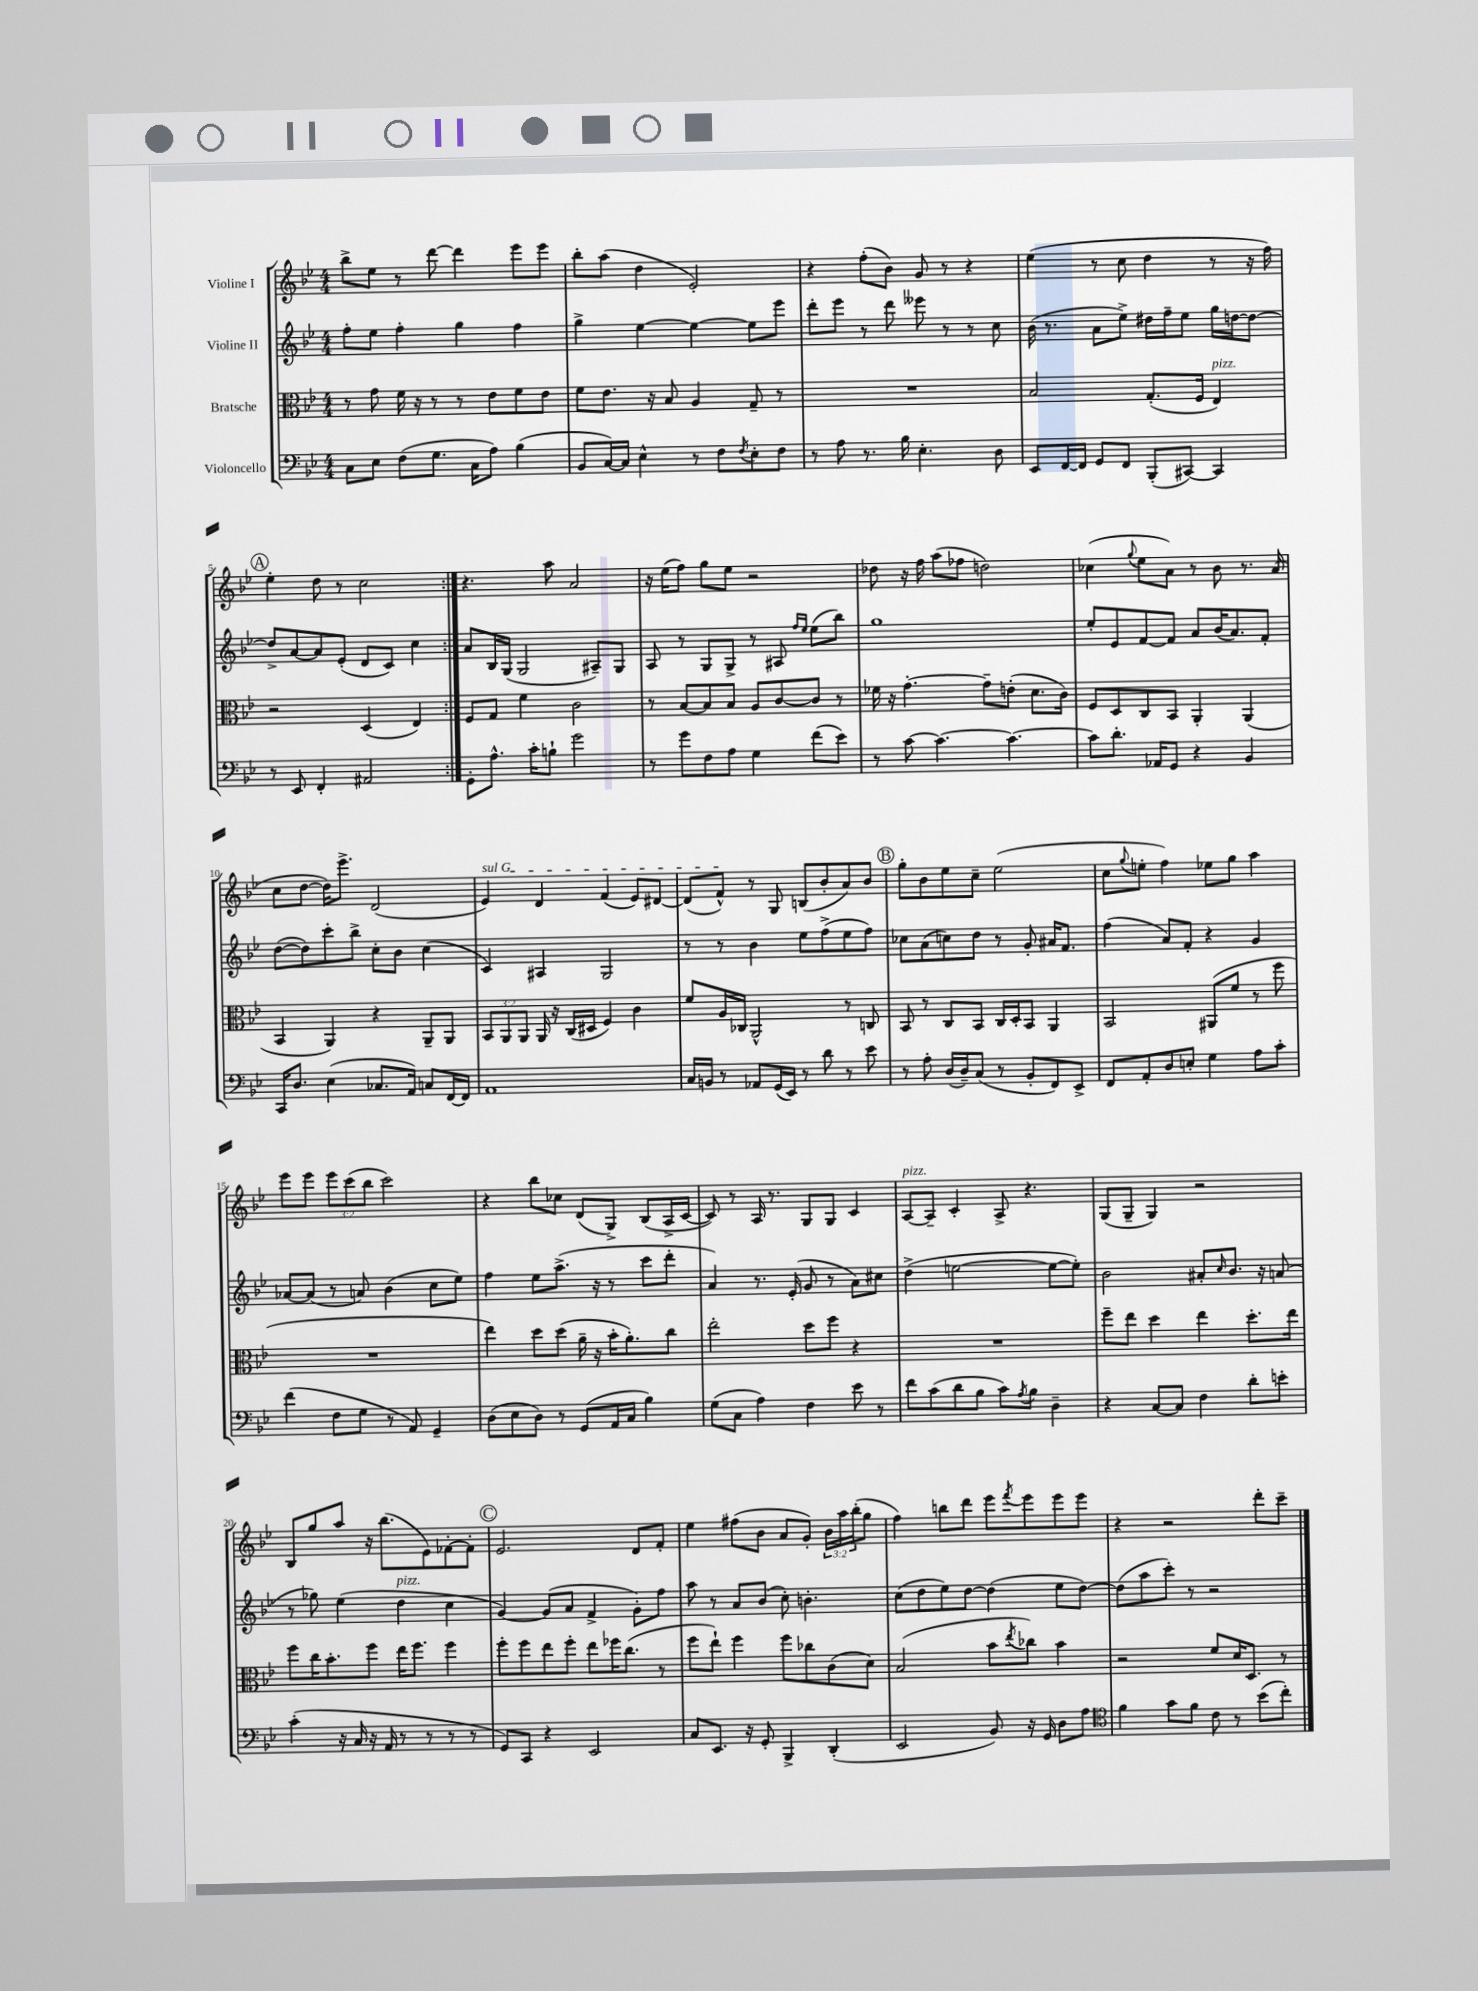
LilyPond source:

<<
\new StaffGroup <<
\new Staff = "s0" \with { instrumentName = "Violine I" } {
    \clef treble \key bes \major \numericTimeSignature \time 4/4 \override Staff.TupletNumber.text = #tuplet-number::calc-fraction-text
    \repeat volta 2 { bes''8-> ees''8 r8 d'''8~ d'''4 ees'''8 ees'''8 |
    bes''8-. a''8( d''4 ees'2-.) |
    r4 f''8-.( bes'8) g'8 r8 r4 |
    ees''4( r8 c''8 d''4 r8 r16 f''16) |
    \mark \markup { \circle "A" } ees''4-. d''8 r8 c''2 | }
    r4. a''8 a'2 |
    r16 ees''16( f''8) g''8 ees''8 r2 |
    des''8 r16 f''16 a''8( fes''8 d''2) |
    ces''4( \appoggiatura { g''8 } ees''8 a'8) r8 bes'8 r8. a'16( |
    c''8 d''8~ d''16) ees'''8.-> d'2( |
    \once \override TextSpanner.bound-details.left.text = \markup { \italic "sul G" } ees'4\startTextSpan) d'4 f'4( ees'8) dis'8~ |
    dis'8( f'8-^\stopTextSpan) r8 g8 b8( bes'8-. a'8) bes'8 |
    \mark \markup { \circle "B" } g''8-. bes'8 ees''8 c''8-- ees''2( |
    c''8 \appoggiatura { g''8 } e''8-. f''4) ees''8 g''8 a''4 |
    ees'''8 ees'''8 \tuplet 3/2 { ees'''8 c'''8( bes''8 } c'''2) |
    r4 bes''8 ces''8 d'8( g8->) bes8( a16-> c'16~ |
    c'8) r8 a16 r8. g8 g8 c'4 |
    a8~^\markup { \italic "pizz." } a8-- c'4-. a8-> r4. |
    g8( g8-- g4) r2 |
    bes8 g''8 a''8 r16 bes''8.( ees'8) fes'8~-. fes'8-. |
    \mark \markup { \circle "C" } ees'2. d'8 f'8-. |
    ees''4 fis''8( bes'8 a'8 g'8-.) \tuplet 3/2 { bes'16 a''16 bes''16-.( } g''8 |
    f''4) b''8 d'''8 ees'''8 \acciaccatura { f'''8 } ees'''8 ees'''8 ees'''8 |
    r4 r2 d'''8-. c'''8-- \bar "|." |
}
\new Staff = "s1" \with { instrumentName = "Violine II" } {
    \clef treble \key bes \major \numericTimeSignature \time 4/4
    \repeat volta 2 { f''8-. ees''8 f''4-. g''4 f''4 |
    g''4-> ees''4~ ees''4~ ees''8 ees'''8 |
    d'''8-. ees'''8 r8 d'''8 eeses'''8 r8 r8 c''8 |
    bes'16( r8. a'8 ees''8->) dis''16 f''16-- ees''8 g''16 d''16~ d''8~ |
    \mark \markup { \circle "A" } d''8-> a'8~ a'8 ees'8-.( d'8 c'8) c''4 | }
    a'8 bes16 g16( g2 ais8--) g8 |
    a8 r8 g8 g8-> r8 ais8 \grace { f''16 ees''16 } ees''8( bes''8) |
    g''1 |
    ees''8-. ees'8 f'8~ f'8 a'8 bes'16( a'8.) f'8-. |
    d''8~( d''8) c'''8-. bes''8-> c''8-. bes'8 c''4( |
    c'4) ais4 g2 |
    r8 r8 bes'4 ees''8 f''8->( ees''8 f''8) |
    \mark \markup { \circle "B" } ces''8 a'8( c''8) d''8 r8 g'8-. ais'16 f'8. |
    f''4( a'8) f'8-. r4 g'4 |
    aes'8~ aes'8( r8 a'8) bes'4( c''8 ees''8) |
    f''4 ees''8 a''8.->( r16 r8 c'''8 d'''8-. |
    a'4) r8. ees'16-.( g'8 r8 a'8) cis''8 |
    d''4->( e''2~ e''8~ e''8-.) |
    bes'2 ais'8-. \grace { c''16 } bes'8. r16 a'8( |
    r8 ges''8) ees''4( d''4^\markup { \italic "pizz." } c''4 |
    \mark \markup { \circle "C" } g'4~) g'8( a'8 f'4-> g'8-.) f''8 |
    a''8 r8 a'8 bes'8( c''8-.) b'4.-. |
    c''8( d''8 ees''8) d''8~ d''4( ees''8 d''8~) |
    d''8( a''8 c'''8-.) r8 r2 \bar "|." |
}
\new Staff = "s2" \with { instrumentName = "Bratsche" } {
    \clef alto \key bes \major \numericTimeSignature \time 4/4 \override Staff.TupletNumber.text = #tuplet-number::calc-fraction-text
    \repeat volta 2 { r8 g'8 f'16 r16 r8 r8 ees'8 f'8 ees'8 |
    f'8 ees'8. r16 bes8 a4 g8-- r8 |
    R1 |
    bes2 g8.-.( f16 ees4^\markup { \italic "pizz." }) |
    \mark \markup { \circle "A" } r2 d4( ees4) | }
    f8 g8 f'4 c'2 |
    r8 bes8~ bes8 bes8 a8 c'8~ c'8 r8 |
    fes'16 r16 g'4.~-. g'8-- e'8-.( d'8. c'16) |
    f8 d8 c8 bes,8 a,4-. a,4( |
    bes,4 a,4) r4 a,8-- a,8 |
    \tuplet 3/2 { bes,8 a,8 a,8 } a,16 r16 c16( dis16 f4) c'4 |
    f'8 a16 ces16 a,2-^ r8 c8 |
    \mark \markup { \circle "B" } bes,8 r8 c8 bes,8 c16 d16-. bes,8 a,4 |
    bes,2 ais,8( f'8 r8 f''8 |
    R1 |
    ees''4) d''8 d''8( a'16-- r16 bes'16-. a'8.-.) c''8 |
    ees''2-. d''8 f''8 r4 |
    R1 |
    f''8-- ees''8 d''4 ees''4 d''8.-. ees''16 |
    f''8 c''16 bes'8.-. f''8 ees''16 f''8. f''4 |
    \mark \markup { \circle "C" } f''8-. f''8 ees''8 f''8-. ees''8 fes''16 c''8.( r8 |
    f''8 ees''8-!) f''4 f''8 ces''8 c'8( d'8) |
    bes2( bes'8 \acciaccatura { ees''8 } ces''8) bes'4 |
    r2 f'8 d'16 d8. r8 \bar "|." |
}
\new Staff = "s3" \with { instrumentName = "Violoncello" } {
    \clef bass \key bes \major \numericTimeSignature \time 4/4
    \repeat volta 2 { c8 ees8 f8( g8. c16 a8) bes4( |
    bes,8 c16~) c16 ees4-^ r8 f8 \acciaccatura { f8 } ees8-. f8 |
    r8 a8 r8. bes16 ees4.-. d8 |
    ees,8 f,16~ f,16 g,8 f,8 bes,,8-.( cis,8~) cis,4 |
    \mark \markup { \circle "A" } r8 ees,8 f,4-. ais,2 | }
    g,8-. a8.-^ c'16-. b8-! g'2 |
    r8 g'8 f8 a8 g4 f'8( ees'8) |
    r8 c'8~ c'4.~ c'4.~ |
    c'8 d'8.-. aes,16 g,8 r4 bes,4 |
    c,16 d8. ees4( ces8. a,16) c8 f,16~ f,16 |
    a,1 |
    c16 b,16 r8 aes,8 g,16( ees,16) r8 d'8 r8 ees'8 |
    \mark \markup { \circle "B" } r8 a8-. d16( d16--) c8( r8 bes,8-. f,8) ees,8-> |
    f,8 a,8-. d8 e8-. g4 a8 c'8-. |
    f'4( f8 g8 r8 a,8) g,4-- |
    d8( ees8 d8) r8 g,8( a,16 c16 bes4) |
    g8( c8 a4) f4 ees'8 r8 |
    f'8 c'8( d'8 bes8 c'8) \acciaccatura { a8 } bes8 d4-- |
    r4 c8~ c8 f4 d'8-. e'8-. |
    c'4-.( r16 c16 r16 a,16 r8 r8 r8 r8 |
    \mark \markup { \circle "C" } g,8) c,8 r4 ees,2 |
    c8 ees,8. r16 g,8-. bes,,4-> d,4-.( |
    ees,2 bes,8) r16 g,16 d8 a8 |
    \clef tenor f'4 g'8 f'8 c'8 r8 bes'8( c''8-.) \bar "|." |
}
>>
>>
